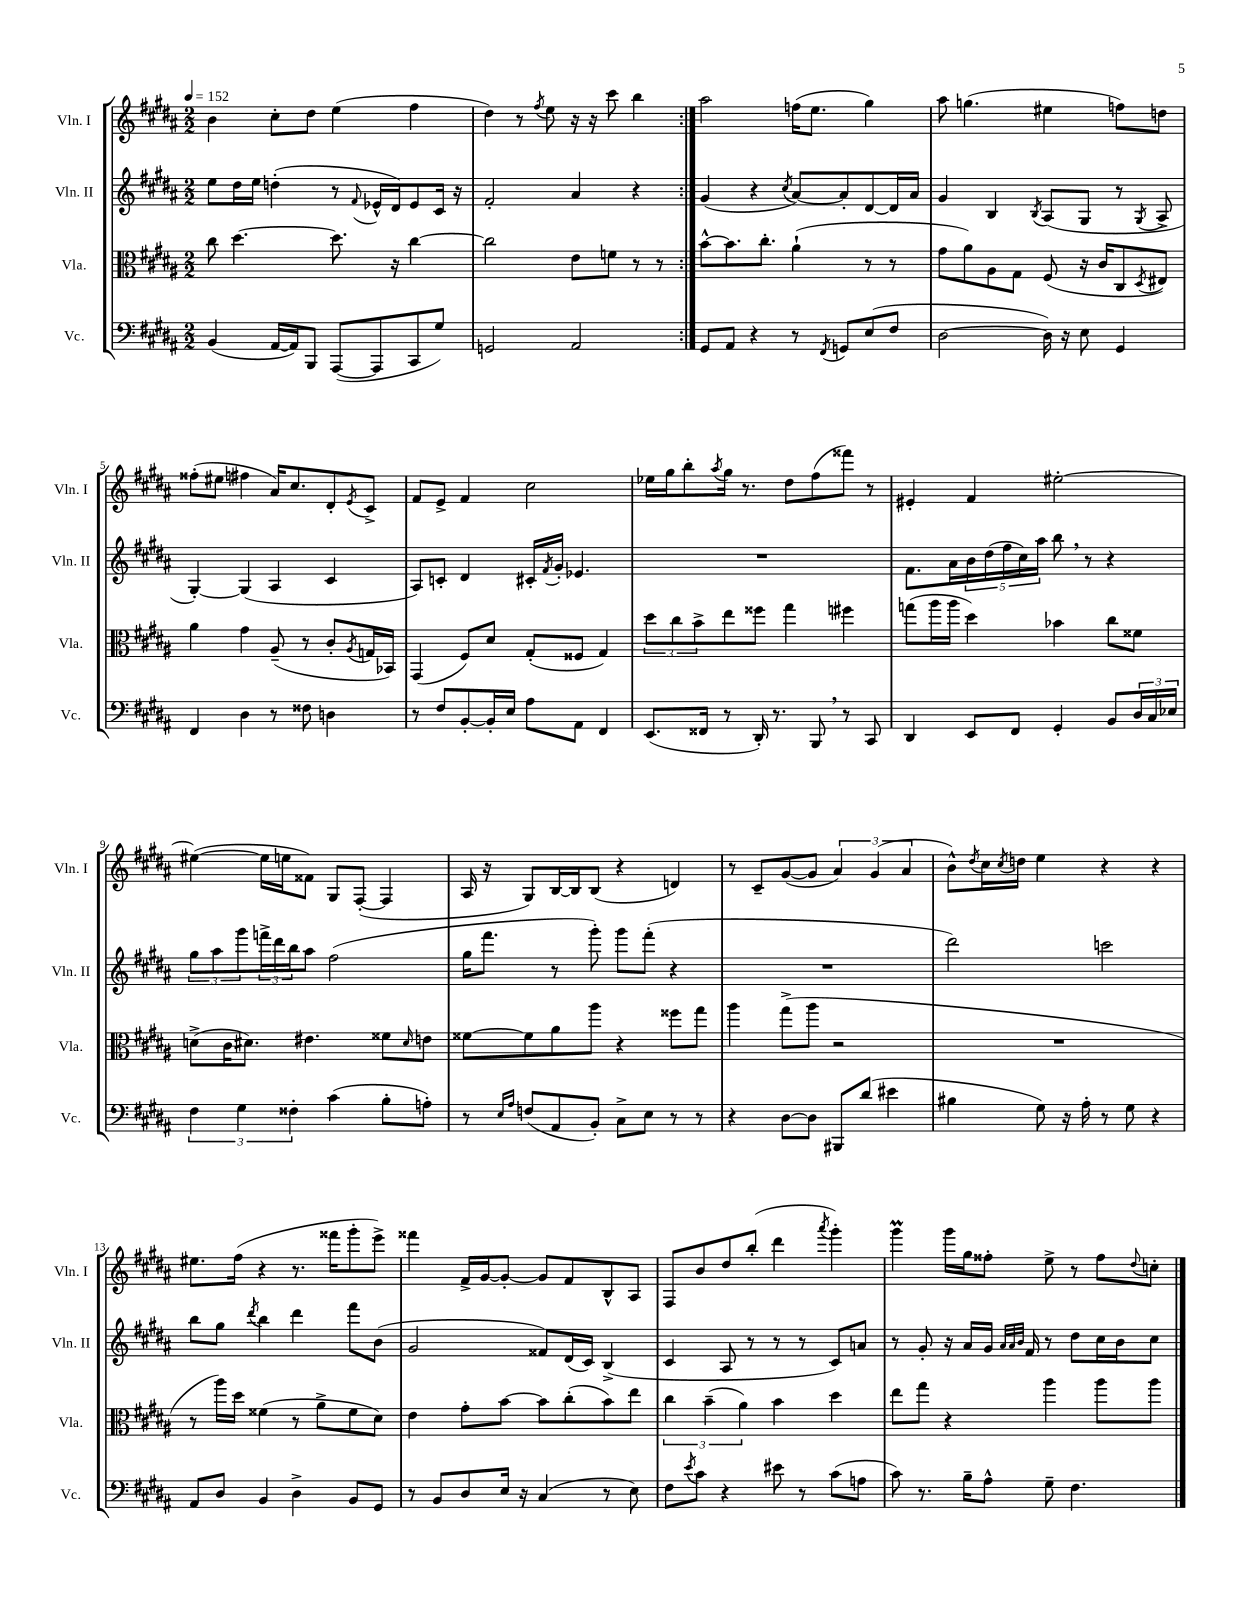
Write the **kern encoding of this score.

**kern	**kern	**kern	**kern
*staff4	*staff3	*staff2	*staff1
*clefF4	*clefC3	*clefG2	*clefG2
*k[f#c#g#d#a#]	*k[f#c#g#d#a#]	*k[f#c#g#d#a#]	*k[f#c#g#d#a#]
*M2/2	*M2/2	*M2/2	*M2/2
*MM152	*MM152	*MM152	*MM152
(4BB/	8cc#\	8ee\L	4b\
.	[4.dd#\	16dd#\L	.
.	.	16ee\JJ	.
[16AA#/LL	.	(4dd'\	8cc#'\L
16AA#/]J)	.	.	.
8BBB/J	.	.	8dd#\J
([8AAA#/L	8.dd#\]	8r	(4ee\
.	.	8qqf#/	.
8AAA#/]	.	16e-^^/LL	.
.	16r	16d#/J)	.
8CC#/	[4cc#\	8e-/	4ff#\
8G#/J)	.	16c#/Jk	.
.	.	16r	.
=	=	=	=
2GG/	2cc#\]	2f#'/	4dd#\)
.	.	.	8r
.	.	.	8qff#/
.	.	.	8ee\
2AA#/	8e\L	4a#/	16r
.	.	.	16r
.	8f\J	.	8ccc#\
.	8r	4r	4bb\
.	8r	.	.
=:|!	=:|!	=:|!	=:|!
8GG#/L	[8b^^\L	(4g#/	2aa#\
8AA#/J	8.b\]	.	.
4r	.	4r	.
.	8.cc#'\J	.	.
.	.	8qcc#/	.
8r	(4a#`\	[8a#/L)	(16ff\LK
.	.	.	8.ee\J
8qFF#/	.	.	.
8GG/L	.	8a#'/]	.
(8E/	8r	[8d#/	4gg#\)
8F#/J	8r	16d#/]L	.
.	.	16a#/JJ	.
=	=	=	=
[2D#\	8g#\L	4g#/	8aa#\
.	8a#\)	.	(4.gg\
.	8A#\	4B/	.
.	8G#\J	.	.
.	.	8qB/	.
16D#\])	(8F#/	(8A#/L	4ee#\
16r	.	.	.
8E\	16r	8G#/J	.
.	16c#/LK	.	.
4GG#/	8C#/	8r	8ff\L)
.	8qD#/	8qG#/	.
.	8E#/J)	8A#^/	8dd\J
=	=	=	=
4FF#/	4a#\	[4G#'/)	(8ff##'\L
.	.	.	8ee#\J
4D#\	4g#\	(4G#/]	4ff#\
8r	(8A#~/	4A#/	16a#/LK)
.	.	.	8.cc#/
8F##\	8r	.	.
4D\	8c#'/L	4c#/	8d#'/
.	8qA#/	.	8qe/
.	16G/L	.	8c#^/J
.	16BB-/JJ)	.	.
=	=	=	=
8r	(4GG#/	8A#/L)	8f#/L
8F#/L	.	8c'/J	8e^/J
[8BB'/	8F#/L)	4d#/	4f#/
16BB'/]L	8d#/J	.	.
16E/JJ	.	.	.
8A#\L	(8G#'/L	16c#'/LL	2cc#\
.	.	8qf#/	.
.	.	16g#'/JJ	.
8AA#\J	8F##/J	4.e-/	.
4FF#/	4G#/)	.	.
=	=	=	=
(8.EE/L	12dd#\L	1r	16ee-\LL
.	.	.	16gg#\J
.	12cc#\	.	.
.	.	.	8bb'\
.	12b^\	.	.
16FF##/Jk	.	.	.
.	.	.	8qaa#/
8r	8ee\	.	16gg#\Jk
.	.	.	8.r
16DD#'/)	8ff##\J	.	.
8.r	.	.	.
.	4gg#\	.	8dd#\L
8BBB/	.	.	(8ff#\
8r	4ff#\	.	8fff##\J)
8CC#/	.	.	8r
=	=	=	=
4DD#/	(8gg\L	8.f#\L	4e#'/
.	16aa#\L	.	.
.	16aa#\JJ	16a#\L	.
8EE/L	4dd#\)	20b\	4f#/
.	.	(20dd#\	.
.	.	20ff#\	.
8FF#/J	.	.	.
.	.	20cc#\)	.
.	.	20aa#\JJ	.
4GG#'/	4b-\	8bb\	[2ee#'\
.	.	8r	.
8BB/L	8cc#\L	4r	.
24D#/L	8f##\J	.	.
24C#/	.	.	.
24E-/JJ	.	.	.
=	=	=	=
6F#\	(8d^\L	12gg#\L	(4ee#\_
.	.	12aa#\	.
.	16c#\K	.	.
6G#\	.	12ggg#\	.
.	8.d#\J)	.	.
.	.	24fff^\L	16ee#\]LL
.	.	24ddd#\	.
.	.	.	16ee\J
6F##'\	.	24bb\J	.
.	4.e#\	8aa#\J	8f##\J)
(4c#\	.	(2ff#\	8G#/L
.	.	.	([8F#'/J
8B'\L	8f##\L	.	4F#/]
.	16qqd#/	.	.
8A'\J)	8e\J	.	.
=	=	=	=
8r	[8f##\L	16gg#\LK	16A#/
.	.	8.fff#\J	16r
16qqE/LL	.	.	.
16qqA#/JJ	.	.	.
(8F/L	8f##\]	.	8G#/L)
8AA#/	8a#\	8r	[16B/L
.	.	.	16B/]J
8BB'/J)	8aa#\J	8ggg#'\)	(8B/J
8C#^\L	4r	8ggg#\L	4r
8E\J	.	(8fff#'\J	.
8r	8ff##\L	4r	4d/)
8r	8gg#\J	.	.
=	=	=	=
4r	4aa#\	1r	8r
.	.	.	8c#~/L
[8D#\L	(8gg#^\L	.	([8g#/
8D#\]J	8aa#\J	.	8g#/]J
8BBB#/L	2r	.	6a#/)
(8d#/J	.	.	.
.	.	.	(6g#/
4e#\	.	.	.
.	.	.	6a#/
=	=	=	=
4B#\	1r	2ddd#\)	8b^^\L)
.	.	.	8qdd#/
.	.	.	16cc#\L
.	.	.	8qcc#/
.	.	.	16dd\JJ
8G#\)	.	.	4ee\
16r	.	.	.
16A#'\	.	.	.
8r	.	2ccc\	4r
8G#\	.	.	.
4r	.	.	4r
=	=	=	=
8AA#/L	8r	8bb\L	8.ee#\L
8D#/J	16aa#\LL)	8gg#\J	.
.	16dd#\JJ	.	(16ff#\Jk
.	.	8qddd#/	.
4BB/	(4f##\	4bb\	4r
4D#^\	8r	4ddd#\	8.r
.	8a#^\L	.	.
.	.	.	16fff##\LK
8BB/L	8f##\	8fff#\L	8ggg#'\
8GG#/J	8d#\J)	(8b\J	8eee^\J)
=	=	=	=
8r	4e\	2g#/	4fff##\
8BB/L	.	.	.
8D#/	8g#'\L	.	16f#^/LL
.	.	.	[16g#/J
16E/Jk	[8b\J	.	8g#'/_J
16r	.	.	.
(4C#/	8b\]L	8f##/L)	8g#/]L
.	(8cc#'\	(16d#/L	8f#/
.	.	16c#/JJ)	.
8r	8b\)	(4B^/	8B^^/
8E\)	8ee\J	.	8A#/J
=	=	=	=
8F#\L	6cc#\	4c#/	8F#/L
8qe/	.	.	.
8c#\J	.	.	8b/
.	(6b~\	.	.
4r	.	8A#/	8dd#/
.	6a#\)	.	.
.	.	8r	(8bb'/J
8e#\	4b\	8r	4ddd#\
8r	.	8r	.
.	.	.	8qaaa#/
(8c#\L	4dd#\	8c#/L)	4ggg#'\)
8A\J	.	8a/J	.
=	=	=	=
8c#\)	8ee\L	8r	4ggg#\
8.r	8gg#\J	8g#'/	.
.	4r	16r	16ggg#\LL
16B~\LK	.	16a#/LL	16gg#\J
8A#^^\J	.	16g#/JJ	8ff##'\J
.	.	32qqa#/LLL	.
.	.	32qqa#/	.
.	.	32qqb/JJJ	.
.	.	16f#/	.
8G#~\	4aa#\	8r	8ee^\
4.F#\	.	8dd#\L	8r
.	8aa#\L	16cc#\L	8ff##\L
.	.	16b\J	.
.	.	.	8qqdd#/
.	8aa#\J	8cc#\J	8cc'\J
==	==	==	==
*-	*-	*-	*-
